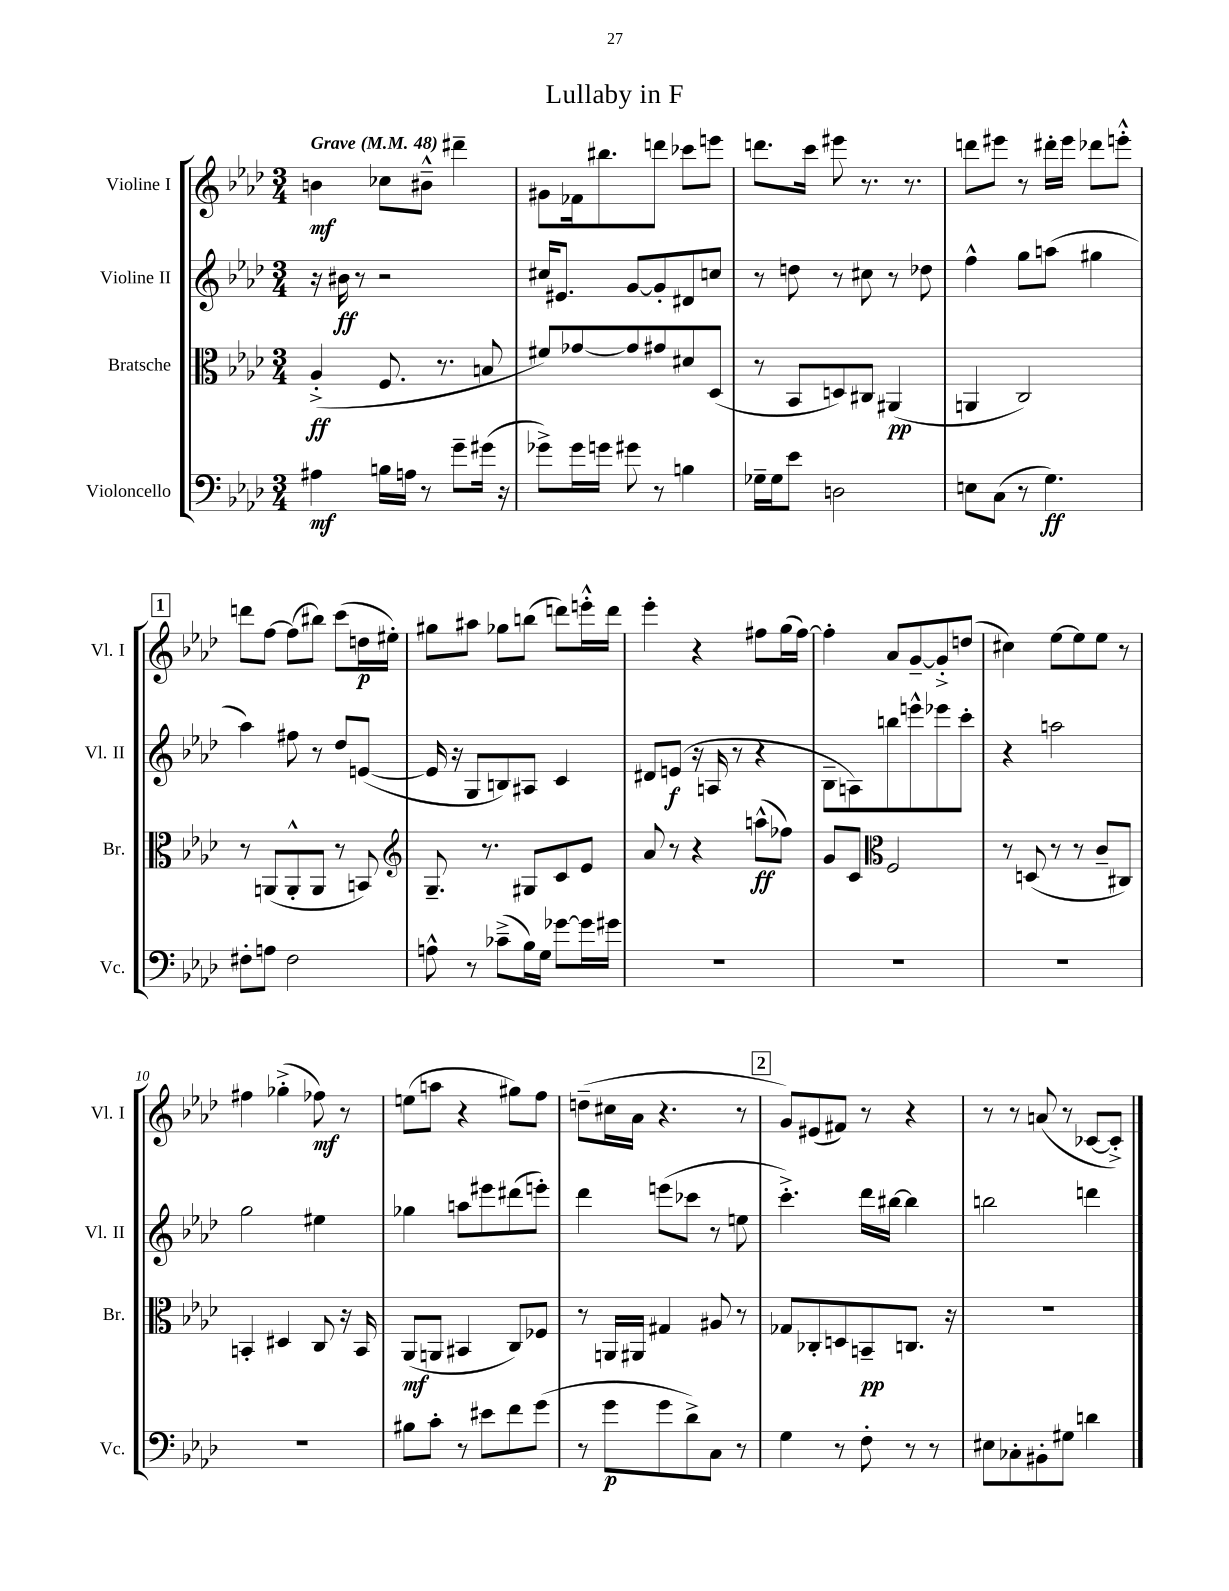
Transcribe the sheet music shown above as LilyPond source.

\header { title = "Lullaby in F" }
<<
\new StaffGroup <<
\new Staff = "s0" \with { instrumentName = "Violine I" shortInstrumentName = "Vl. I" } {
    \clef treble \key aes \major \numericTimeSignature \time 3/4 \tempo "Grave" 4 = 48
    b'4\mf ces''8 bis'8---^ dis'''4-- |
    gis'8 fes'16 bis''8. d'''8 ces'''8 e'''8 |
    d'''8. c'''16 eis'''8 r8. r8. |
    d'''8 eis'''8 r8 dis'''16-. eis'''16 des'''8 e'''8-.-^ |
    \mark \markup { \box "1" } d'''8 f''8~ f''8( bis''8) c'''8( d''16\p eis''16-.) |
    gis''8 ais''8 ges''8 b''8( d'''8) e'''16-.-^ d'''16 |
    ees'''4-. r4 fis''8 g''16( fis''16~) |
    fis''4-. aes'8 g'8~-- g'8-.-> d''8( |
    cis''4) ees''8~ ees''8 ees''8 r8 |
    fis''4 ges''4-.->( fes''8\mf) r8 |
    e''8( a''8 r4 gis''8) f''8 |
    d''8--( cis''16 aes'16 r4. r8 |
    \mark \markup { \box "2" } g'8) eis'8( fis'8) r8 r4 |
    r8 r8 a'8( r8 ces'8~ ces'8-.->) \bar "|." |
}
\new Staff = "s1" \with { instrumentName = "Violine II" shortInstrumentName = "Vl. II" } {
    \clef treble \key aes \major \numericTimeSignature \time 3/4
    r16 bis'16\ff r8 r2 |
    cis''16 eis'8. g'8~ g'8-. dis'8 c''8 |
    r8 d''8 r8 cis''8 r8 des''8 |
    f''4-^ g''8 a''8( gis''4 |
    \mark \markup { \box "1" } aes''4) fis''8 r8 des''8 e'8~( |
    e'16 r16 g8 b8) ais8 c'4 |
    dis'8 e'8\f( r16 a16 r8 r4 |
    bes8-- a8) b''8 e'''8-^ ees'''8 c'''8-. |
    r4 a''2 |
    g''2 eis''4 |
    ges''4 a''8 eis'''8 dis'''8( e'''8-.) |
    des'''4 e'''8( ces'''8 r8 e''8 |
    \mark \markup { \box "2" } c'''4.-.->) des'''16 bis''16~ bis''4 |
    b''2 d'''4 \bar "|." |
}
\new Staff = "s2" \with { instrumentName = "Bratsche" shortInstrumentName = "Br." } {
    \clef alto \key aes \major \numericTimeSignature \time 3/4
    aes4-.->\ff( f8. r8. b8 |
    fis'8) ges'8~ ges'8 gis'8 dis'8 des8( |
    r8 bes,8 d8) cis8 ais,4\pp( |
    a,4 c2) |
    \mark \markup { \box "1" } r8 a,8( a,8-.-^ a,8 r8 b,8) |
    \clef treble g8.-- r8. gis8 c'8 ees'8 |
    aes'8 r8 r4 a''8-^\ff( fes''8) |
    g'8 c'8 \clef alto f2 |
    r8 d8( r8 r8 c'8-- cis8) |
    b,4-. dis4 c8 r16 b,16 |
    aes,8\mf( a,8 bis,4 c8) fes8 |
    r8 a,16 ais,16 gis4 ais8 r8 |
    \mark \markup { \box "2" } ges8 ces8-. d8 b,8--\pp c8. r16 |
    R2. \bar "|." |
}
\new Staff = "s3" \with { instrumentName = "Violoncello" shortInstrumentName = "Vc." } {
    \clef bass \key aes \major \numericTimeSignature \time 3/4
    ais4\mf b16 a16 r8 g'8-- gis'16( r16 |
    ges'8->) ges'16 g'16 gis'8 r8 b4 |
    ges16-- ges16 ees'8 d2 |
    e8 c8( r8 g4.\ff) |
    \mark \markup { \box "1" } fis8-. a8 fis2 |
    a8-^ r8 ces'8--->( bes16) g16 ges'8~ ges'16 gis'16 |
    R2. |
    R2. |
    R2. |
    R2. |
    bis8 c'8-. r8 eis'8 f'8 g'8( |
    r8 g'8\p g'8 des'8->) c8 r8 |
    \mark \markup { \box "2" } g4 r8 f8-. r8 r8 |
    eis8 ces8-. bis,8-. gis8 d'4 \bar "|." |
}
>>
>>
